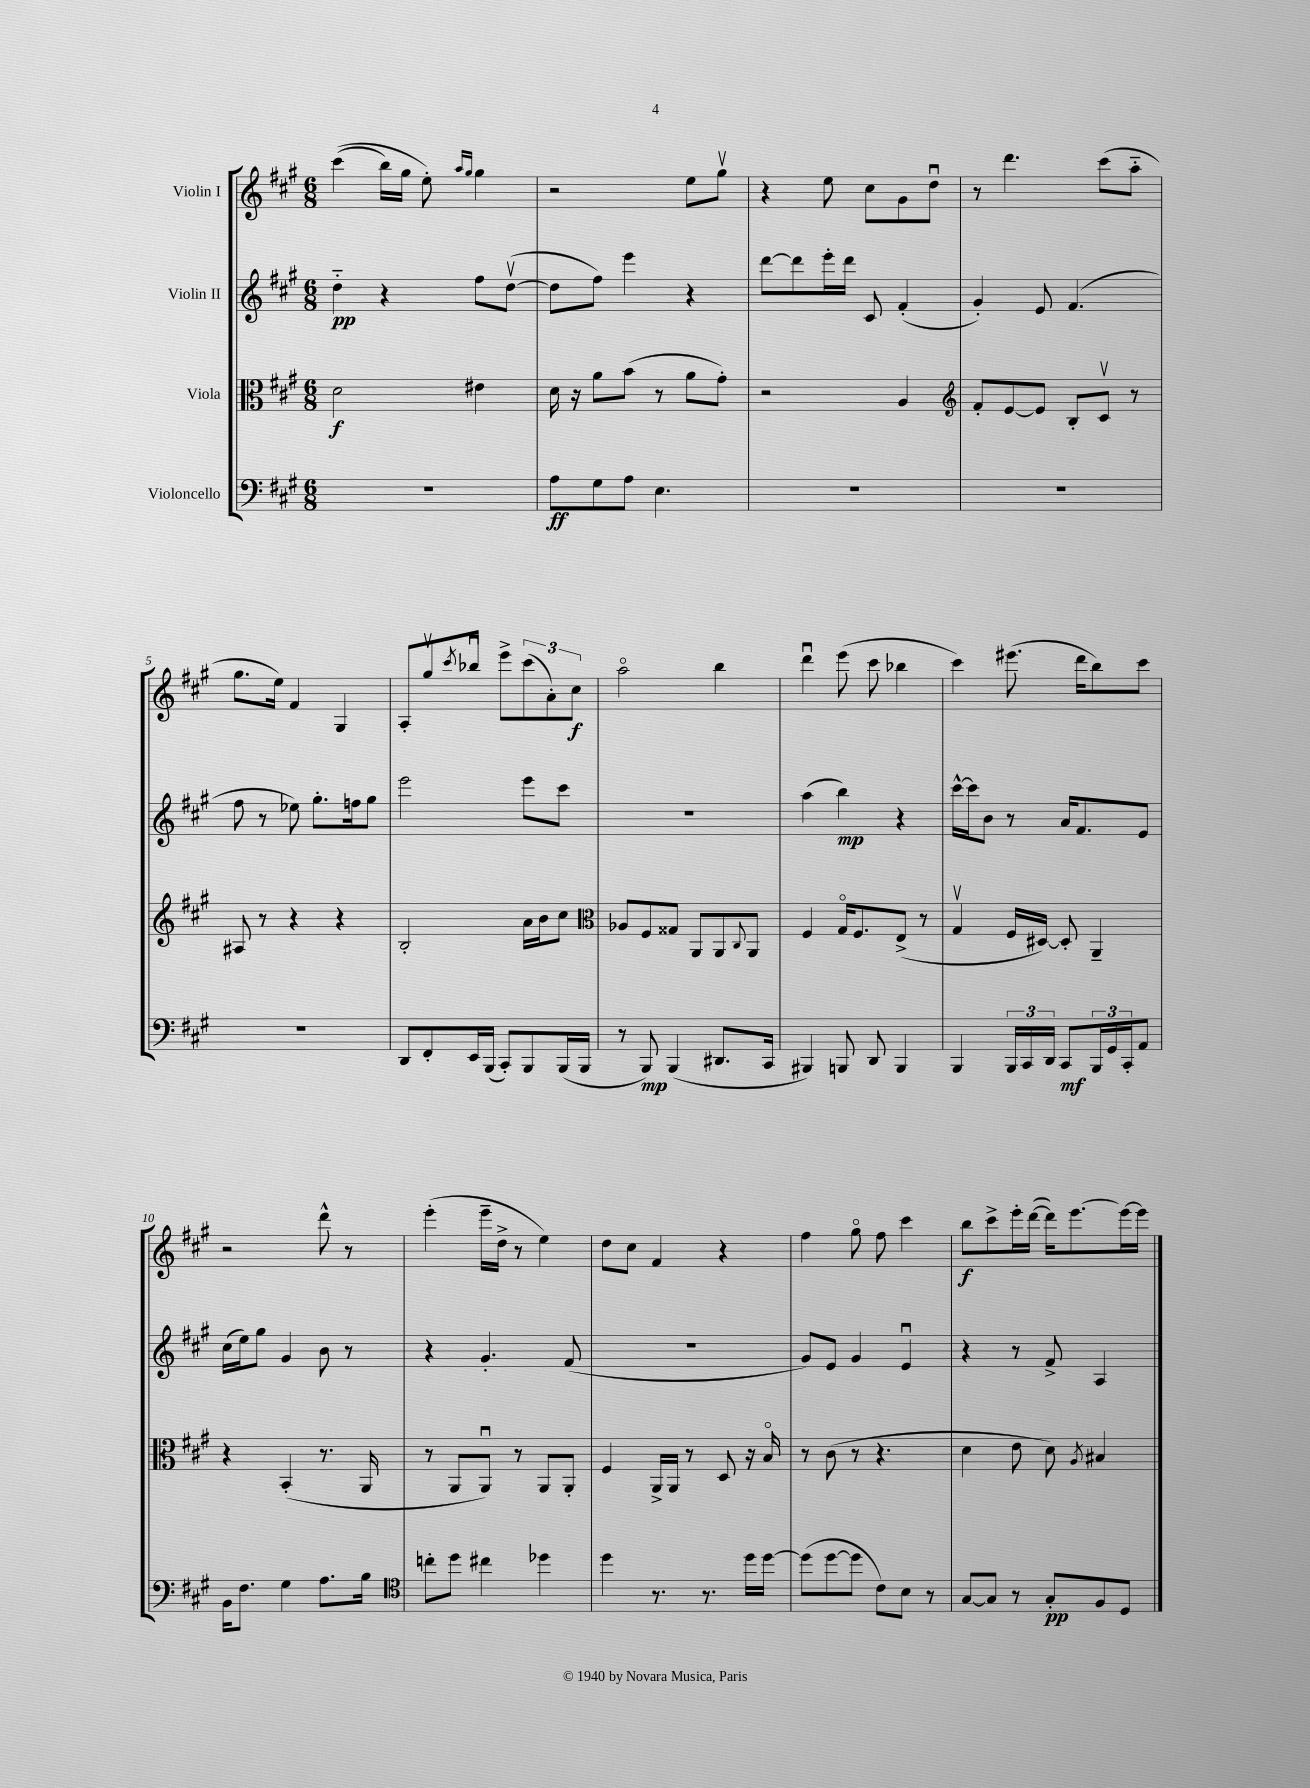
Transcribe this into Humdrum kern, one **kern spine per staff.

**kern	**kern	**kern	**kern
*staff4	*staff3	*staff2	*staff1
*clefF4	*clefC3	*clefG2	*clefG2
*k[f#c#g#]	*k[f#c#g#]	*k[f#c#g#]	*k[f#c#g#]
*M6/8	*M6/8	*M6/8	*M6/8
2.r	2d\	4dd'~\	&((4ccc#\
.	.	4r	16bb\LL)
.	.	.	16gg#\JJ
.	.	.	8ee'\&)
.	.	.	16qqaa/LL
.	.	.	16qqgg#/JJ
.	4e#\	8ff#\L	4gg#\
.	.	([8ddv\J	.
=	=	=	=
8A\L	16d\	8dd\]L	2r
.	16r	.	.
8G#\	8a\L	8ff#\J)	.
8A\J	(8b\J	4eee\	.
4.E\	8r	.	.
.	8a\L	4r	8ee\L
.	8g#'\J)	.	8gg#v\J
=	=	=	=
2.r	2r	[8ddd\L	4r
.	.	8ddd\]	.
.	.	16eee'\L	8ee\
.	.	16ddd\JJ	.
.	.	8c#/	8cc#\L
.	4A/	(4f#'/	8g#\
.	.	.	8ddu\J
=	=	=	=
*	*clefG2	*	*
2.r	8f#'/L	4g#'/)	8r
.	[8e/	.	4.ddd\
.	8e/]J	8e/	.
.	8B'/L	(4.f#/	.
.	8c#v/J	.	(8ccc#\L
.	8r	.	8aa'~\J
=	=	=	=
2.r	8A#/	8ff#\	8.gg#\L
.	8r	8r	.
.	.	.	16ee\Jk)
.	4r	8ee-\)	4f#/
.	.	8.gg#'\L	.
.	4r	.	4G#/
.	.	16ff\k	.
.	.	8gg#\J	.
=	=	=	=
8DD/L	2B'/	2eee\	8A'/L
8FF#'/	.	.	8gg#v/
.	.	.	8qccc#/
16EE/L	.	.	8bb-u/J
(16BBB/JJ	.	.	.
8CC#'/L)	.	.	8eee^\L
8BBB/	16a\LL	8eee\L	(12ccc#\
.	16b\J	.	.
.	.	.	12a'\)
(16BBB/L	8cc#\J	8ccc#\J	.
.	.	.	12cc#\J
16BBB/JJ	.	.	.
=	=	=	=
*	*clefC3	*	*
8r	8A-/L	2.r	2aao\
8BBB/)	8F#/	.	.
(4BBB/	8G##/J	.	.
.	8AA/L	.	.
8.DD#/L	8AA/	.	4bb\
.	8qqC#/	.	.
.	8AA/J	.	.
16CC#/Jk	.	.	.
=	=	=	=
4BBB#/)	4F#/	(4aa\	4dddu\
8BBB/	16G#o/LK	4bb\)	(8eee\
.	8.F#/	.	.
8DD/	.	.	8ccc#\
4BBB/	(8E^/J	4r	4bb-\
.	8r	.	.
=	=	=	=
4BBB/	4G#v/	[16ccc#^^\LL	4ccc#\)
.	.	16ccc#\]J	.
.	.	8b\J	.
24BBB/LL	16F#/LL	8r	(8.eee#\
24CC#/	.	.	.
.	[16D#/JJ)	.	.
24DD/JJ	.	.	.
8CC#/L	8D#'/]	16a/LK	.
.	.	8.f#/	16ddd\LK
24BBB/L	4AA~/	.	8bb\)
24GG#/	.	.	.
24CC#'/J	.	.	.
8AA/J	.	8e/J	8ccc#\J
=	=	=	=
16BB\LK	4r	(16cc#\LL	2r
8.F#\J	.	16ee\J)	.
.	.	8gg#\J	.
4G#\	(4BB'/	4g#/	.
8.A\L	8.r	8b\	8ddd^^\
.	.	8r	8r
16B\Jk	16AA/	.	.
=	=	=	=
*clefC4	*	*	*
8cc'\L	8r	4r	(4eee'\
8dd\J	8AA/L	.	.
4cc#\	8AAu/J)	4.g#'/	16eee~\LL
.	.	.	16dd^\JJ
.	8r	.	8r
4dd-\	8AA/L	.	4ee\)
.	8AA'/J	(8f#/	.
=	=	=	=
4dd\	4F#/	2.r	8dd\L
.	.	.	8cc#\J
8.r	16AA^/LL	.	4f#/
.	16AA/JJ	.	.
.	8r	.	.
8.r	.	.	.
.	8D/	.	4r
16dd\LL	16r	.	.
[16dd\JJ	16Bo/	.	.
=	=	=	=
(8dd\]L	8r	8g#/L)	4ff#\
[8dd\	(8c#\	8e/J	.
8dd\]J	8r	4g#/	8gg#o\
8c#\L)	4.r	.	8ff#\
8B\J	.	4eu/	4ccc#\
8r	.	.	.
=	=	=	=
[8G#/L	4d\	4r	8bb\L
8G#/]J	.	.	8ccc#^\
8r	8e\	8r	16eee'\L
.	.	.	([16ddd\JJ
8G#'/L	8d\)	8f#^/	16ddd\]LK)
.	.	.	[8.eee\
.	8qA/	.	.
8F#/	4B#/	4A/	.
8D/J	.	.	16eee\_L
.	.	.	16eee\]JJ
==	==	==	==
*-	*-	*-	*-
